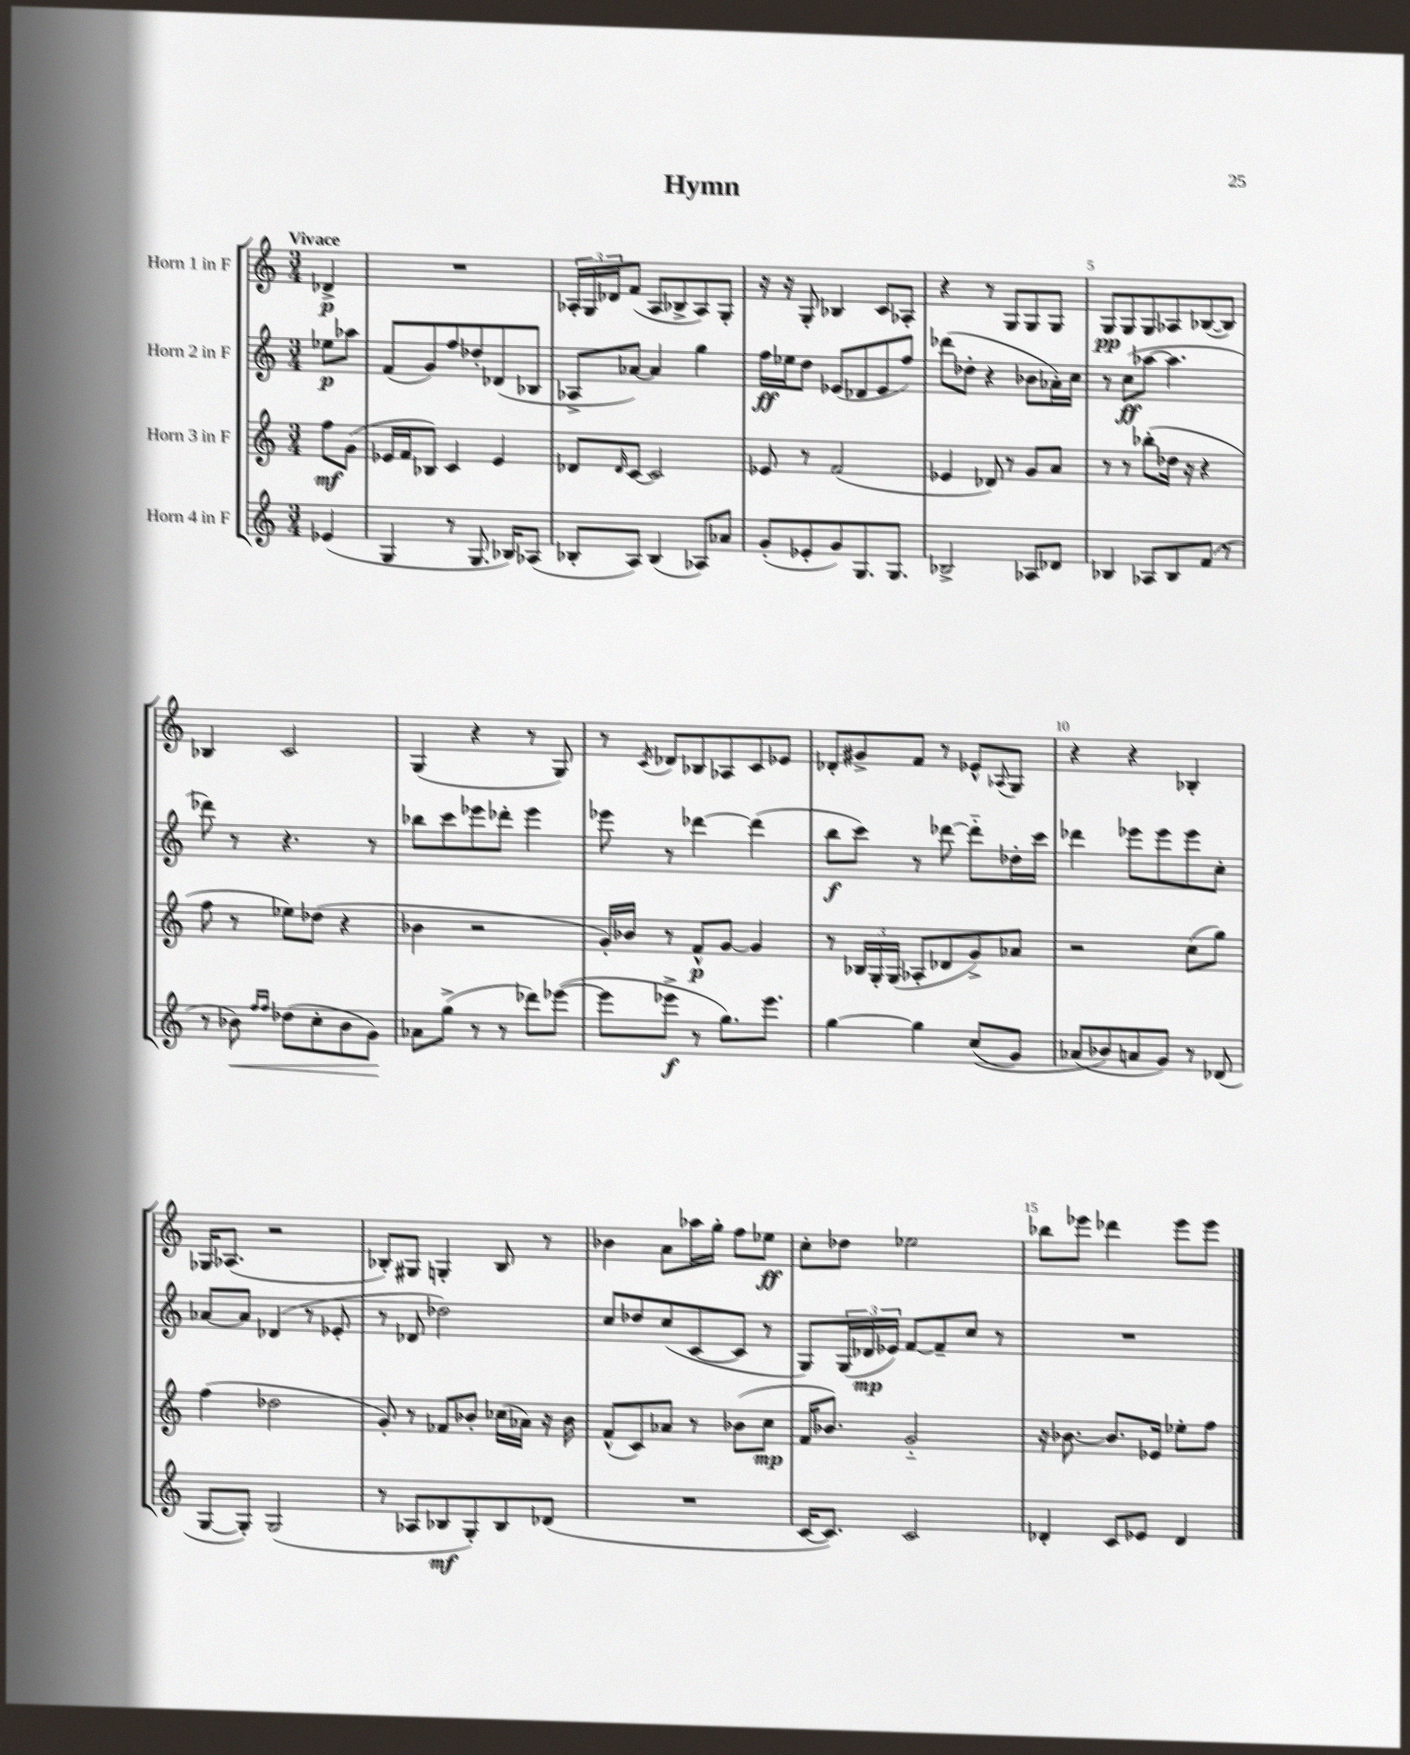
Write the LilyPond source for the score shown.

\header { title = "Hymn" }
<<
\new StaffGroup <<
\new Staff = "s0" \with { instrumentName = "Horn 1 in F" } {
    \clef treble \key c \major \numericTimeSignature \time 3/4 \partial 4 \tempo "Vivace"
    des'4->\p |
    R2. |
    \tuplet 3/2 { aes16-. g16 des'16 } f'8( aes8 bes8-> aes8) g8-. |
    r16 r16 g8-. bes4 c'8 aes8-. |
    r4 r8 g8 g8 g8 |
    g8\pp g8 g8 aes8 bes8~( bes8) |
    bes4 c'2 |
    g4( r4 r8 g8) |
    r8 \acciaccatura { c'8 } des'8 bes8 aes8 c'8 ees'8 |
    des'8-. gis'8-> f'8 r8 ees'8-^ \appoggiatura { aes8 } g8 |
    r4 r4 bes4-. |
    ges16 aes8.( r2 |
    bes8-.) gis8 g4-. bes8 r8 |
    bes'4 a'8 aes''16 g''16-. f''8 ees''8\ff |
    c''8-. des''8 ees''2 |
    bes''8 ees'''8 des'''4 ees'''8 ees'''8 \bar "|." |
}
\new Staff = "s1" \with { instrumentName = "Horn 2 in F" } {
    \clef treble \key c \major \numericTimeSignature \time 3/4 \partial 4
    ees''8\p aes''8 |
    f'8( g'8) f''8 des''8-. des'8( bes8 |
    aes8-> aes'8~) aes'4 g''4 |
    f''16\ff ees''16 d''8 ees'8( des'8 ees'8 f''8) |
    des'''8( des''8-. r4 bes'8 aes'16-.) c''16 |
    r8 c''8\ff( aes''8~ aes''4. |
    des'''8) r8 r4. r8 |
    bes''8 c'''8 ees'''8 des'''8-. ees'''4 |
    ees'''8 r8 des'''4~ des'''4( |
    b''8\f c'''8) r8 des'''8~ des'''8-_ des''16-. c'''16 |
    des'''4 ees'''8 ees'''8 ees'''8 c''8-. |
    aes'8~ aes'8 des'4( r8 ees'8-. |
    r8 des'8 des''2) |
    c''8 des''8 c''8( c'8~ c'8 r8 |
    g8) \tuplet 3/2 { g16( des'16\mp ees'16) } f'8~ f'8-- c''8 r8 |
    R2. \bar "|." |
}
\new Staff = "s2" \with { instrumentName = "Horn 3 in F" } {
    \clef treble \key c \major \numericTimeSignature \time 3/4 \partial 4
    f''8\mf g'8( |
    ees'16 f'16 bes8) c'4 ees'4 |
    des'8 \grace { des'16 } c'8~ c'2 |
    ees'8 r8 f'2( |
    ees'4 des'8) r8 g'8 a'8 |
    r8 r8 bes''8-.( des''16 r16 r4 |
    f''8 r8 ees''8) des''8( r4 |
    bes'4 r2 |
    g'16-.) bes'16 r8 f'8-^\p g'8~ g'4 |
    r8 \tuplet 3/2 { bes16 g16-. g16( } aes8-. des'8 g'8->) aes'8 |
    r2 c''8( g''8) |
    f''4( des''2 |
    g'8-.) r8 fes'8 bes'8-. ces''16( aes'16) r16 bes'16 |
    f'8-^( c'8) aes'8 r8 bes'8( c''8\mp |
    f'16 bes'8.) g'2-_ |
    r16 bes'8.~ bes'8. ees'16 ees''8-. f''8 \bar "|." |
}
\new Staff = "s3" \with { instrumentName = "Horn 4 in F" } {
    \clef treble \key c \major \numericTimeSignature \time 3/4 \partial 4
    ees'4( |
    g4 r8 g8. bes16) aes8( |
    bes8-. a8) bes4( aes8) aes'8 |
    g'8-.( ees'8-. g'8) g8. g8. |
    bes2-> aes8 des'8 |
    bes4 aes8 bes8 f'8( r8 |
    r8 bes'8\<) \grace { f''16 f''16 } des''8( c''8-. bes'8 g'8\!) |
    aes'8 g''8->( r8 r8 des'''8) ees'''8~( |
    ees'''8 ees'''8->\f r8 g''8.) ees'''8. |
    g''4~ g''4 c''8(\( g'8) |
    aes'8( bes'8\) a'8 g'8) r8 des'8( |
    g8~ g8-.) g2( |
    r8 aes8 bes8\mf g8-.) bes8 des'8( |
    R2. |
    c'16~ c'8.) c'2 |
    des'4-. c'8 ees'8 des'4 \bar "|." |
}
>>
>>
\layout { \context { \Score \override BarNumber.break-visibility = ##(#f #t #t) barNumberVisibility = #(every-nth-bar-number-visible 5) } }
